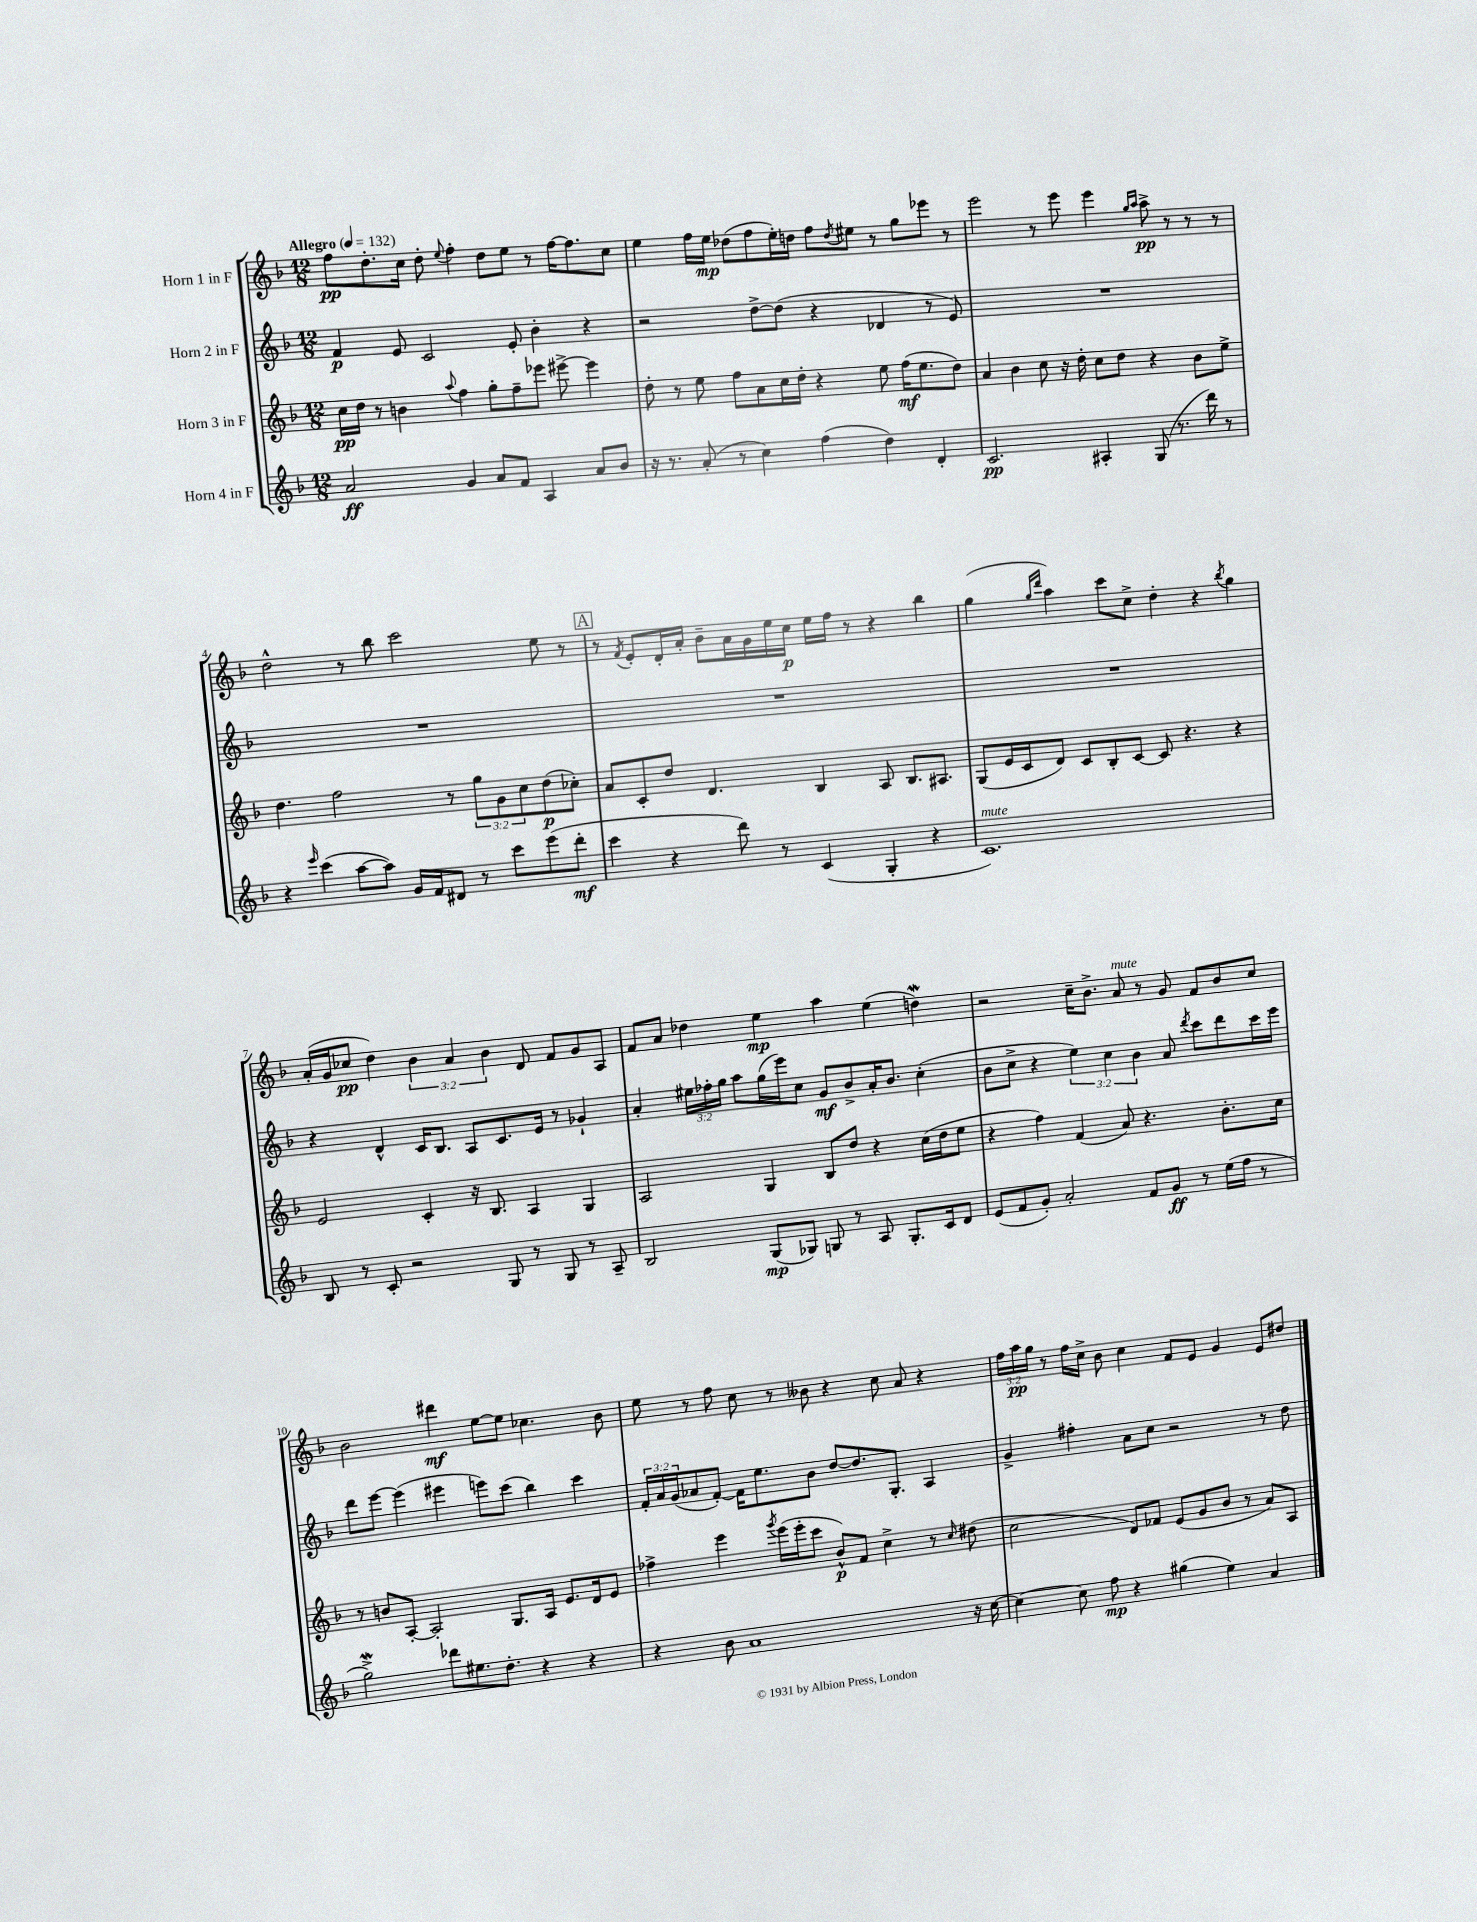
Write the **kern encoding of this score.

**kern	**kern	**kern	**kern
*staff4	*staff3	*staff2	*staff1
*clefG2	*clefG2	*clefG2	*clefG2
*k[b-]	*k[b-]	*k[b-]	*k[b-]
*M12/8	*M12/8	*M12/8	*M12/8
*MM132	*MM132	*MM132	*MM132
2a/	16cc\LL	4f/	8ff\L
.	16dd\JJ	.	.
.	8r	.	8.dd'\
.	4b\	8e/	.
.	.	.	16cc\Jk
.	.	2c/	8dd'\
.	8qqaa/	.	8qqee/
4g/	4ff\	.	4ff'\
8a/L	8gg'\L	.	8dd\L
8f/J	8ff~\	8e'/	8ee\J
4A/	8eee-\J	4b-'\	8r
.	[8eee#^\	.	[16ff\LK
.	.	.	8.ff\]
8a/L	4eee#\]	4r	.
8b-/J	.	.	8cc\J
=	=	=	=
16r	8dd'\	2r	4ee\
8.r	.	.	.
.	8r	.	.
(8a'/	8ee\	.	16ff\LL
.	.	.	16ee\JJ
8r	8ff\L	.	(8dd-\L
4cc\)	8a\	[8dd^\L	8ff\
.	16cc\L	(8dd\]J	16ee'\L)
.	16dd'\JJ	.	16dd\JJ
(4ff\	4r	4r	8ff\L
.	.	.	8qdd/
.	.	.	8ee#\J
4dd\)	8ee\	4d-/	8r
.	(16ff\LK	.	8gg\L
.	8.ee\	.	.
4d'/	.	8r	8eee-\J
.	8dd\J)	8e/)	8r
=	=	=	=
2.c/	4a/	1.r	2eee\
.	4b-\	.	.
.	8cc\	.	8r
.	16r	.	8eee\
.	16dd'\	.	.
4A#'/	8cc\L	.	4eee\
.	8dd\J	.	.
.	.	.	16qqgg/LL
.	.	.	16qqaa/JJ
(8G/	4r	.	8aa^\
8.r	.	.	8r
.	8b-\L	.	8r
16ddd\)	.	.	.
8r	8ee^\J	.	8r
=	=	=	=
4r	4.dd\	1.r	2dd^^\
16qqeee/	.	.	.
(4ccc\	.	.	.
.	2ff\	.	.
[8aa\L	.	.	8r
8aa\]J)	.	.	8bb-\
16g/LL	.	.	2ccc\
16f/J	.	.	.
8d#/J	8r	.	.
8r	12gg\L	.	.
.	12g\	.	.
8ccc\L	.	.	.
.	12cc\	.	.
(8eee\	(8dd\	.	8ee\
8ddd'\J	8cc-'\J)	.	8r
=	=	=	=
4ccc\	8a/L	1.r	8r
.	.	.	8qf/
.	8c'/	.	8e'/L
4r	8dd/J	.	16d'/L
.	.	.	16a'/JJ
.	4.d/	.	8b-~\L
8ddd\)	.	.	16a\L
.	.	.	16g\
8r	.	.	16ee\
.	.	.	16cc\JJ
(4c/	4B-/	.	16ee\LL
.	.	.	16ff\JJ
.	.	.	8r
4G'/	8A/	.	4r
.	8.B-/L	.	.
4r	.	.	4bb-\
.	8.A#/J	.	.
=	=	=	=
1.c)	(8G/L	1.r	(4gg\
.	16e/L	.	.
.	16c/J	.	.
.	.	.	16qqgg/LL
.	.	.	16qqddd/JJ
.	8d/J)	.	4aa\)
.	8c/L	.	.
.	8B-'/	.	8ccc\L
.	[8c/J	.	8cc^\J
.	8c/]	.	4dd'\
.	4.r	.	.
.	.	.	4r
.	.	.	8qbb-/
.	4r	.	4gg\
=	=	=	=
8B-/	2e/	4r	(16a'/LL
.	.	.	16g/J
8r	.	.	8cc-/J
8c'/	.	4d^^/	4dd\)
2r	.	.	.
.	4c'/	16c/LK	6b-\
.	.	8.B-/J	.
.	.	.	6a/
.	16r	8A/L	.
.	8.B-/	.	.
.	.	.	6b-\
8G/	.	8.c/	.
8r	4A/	.	8d/
.	.	16e/Jk	.
8G/	.	8r	8f/L
8r	4G/	4g-`/	8g/
8A~/	.	.	8A/J
=	=	=	=
2B-/	2A/	4a'/	8f/L
.	.	.	8a/J
.	.	24ee#\LL	4dd-\
.	.	24ff-'\	.
.	.	24gg\JJ	.
.	.	8aa\L	.
(8G/L	4G/	(16gg\L	4ee\
.	.	16eee\J)	.
8G-/J)	.	8cc\J	.
8G/	8B-/L	8g/L	4aa\
8r	8dd/J	8b-^/	.
8A/	4r	16a'/K	(4ee\
.	.	8.b-/J	.
8.G'/L	.	.	.
.	(16cc\LL	(4cc'\	4dd\)
16c/k	16dd\J	.	.
8d/J	8ee\J	.	.
=	=	=	=
(8e/L	4r	8b-\L	2r
8f/	.	8cc^\J	.
8g'/J)	4ff\)	4r	.
2a'/	.	.	.
.	(4f/	6ee\)	16cc~\LK
.	.	.	8.b-^\J
.	.	6cc\	.
.	8a/)	.	8a/
.	.	6b-\	.
8f/L	4.r	.	8r
8g/J	.	8a/	8g/
.	.	8qddd/	.
8r	.	8ccc\L	8f/L
(16ee\LL	8.b-'\L	8ddd\	8b-/
16ff\JJ	.	.	.
8r	.	16ccc\L	8cc/J
.	16cc\Jk	16eee\JJ	.
=	=	=	=
2gg^\)	8r	8ddd\L	2b-\
.	8b/L	[8eee\J	.
.	[8A'/J	(4eee\]	.
.	2A'/]	.	.
8ddd-\L	.	4eee#\	4ddd#\
8.ee#\	.	.	.
.	.	8eee\L)	[8ee\L
8.dd'\J	.	.	.
.	8.G/L	(8ccc\J	8ee\]J
4r	.	4bb-\)	4.cc-\
.	16A/Jk	.	.
.	8.e/L	.	.
4r	.	4ccc\	.
.	16d/k	.	.
.	8e/J	.	8b-\
=	=	=	=
4r	4ff-^\	24f'/LL	8ee\
.	.	24a/	.
.	.	(24g/J	.
.	.	8a-/	8r
8b-\	4eee\	[8f'/J)	8ff\
1a	.	16f\]LK	8cc\
.	.	8.ee\	.
.	8qggg/	.	.
.	(16eee\LL	.	8r
.	16eee'\J	.	.
.	8ccc\J	8b-\J	8b--\
.	8b-^^/L)	[8dd/L	4r
.	8f/J	8.dd/]	.
.	4cc^\	.	8cc\
.	.	8.G'/J	.
.	.	.	8a/
.	8r	4A/	4r
.	16qqcc/	.	.
16r	(8dd#\	.	.
[16cc\	.	.	.
=	=	=	=
4cc\_	2cc\	4g^/	24ff\LL
.	.	.	24aa\
.	.	.	24gg\JJ
.	.	.	8r
8cc\]	.	4ff#'\	16ff\LL
.	.	.	16cc^\JJ
8ff\	.	.	8b-\
4r	8d/L)	8a\L	4cc\
.	8f-/J	8cc\J	.
(4gg#\	(8e/L	2r	8f/L
.	8g/	.	8e/J
4ee\)	8b-/J	.	4g/
.	8r	.	.
4a/	8a/L)	8r	8e/L
.	8A/J	8dd\	8dd#/J
==	==	==	==
*-	*-	*-	*-
